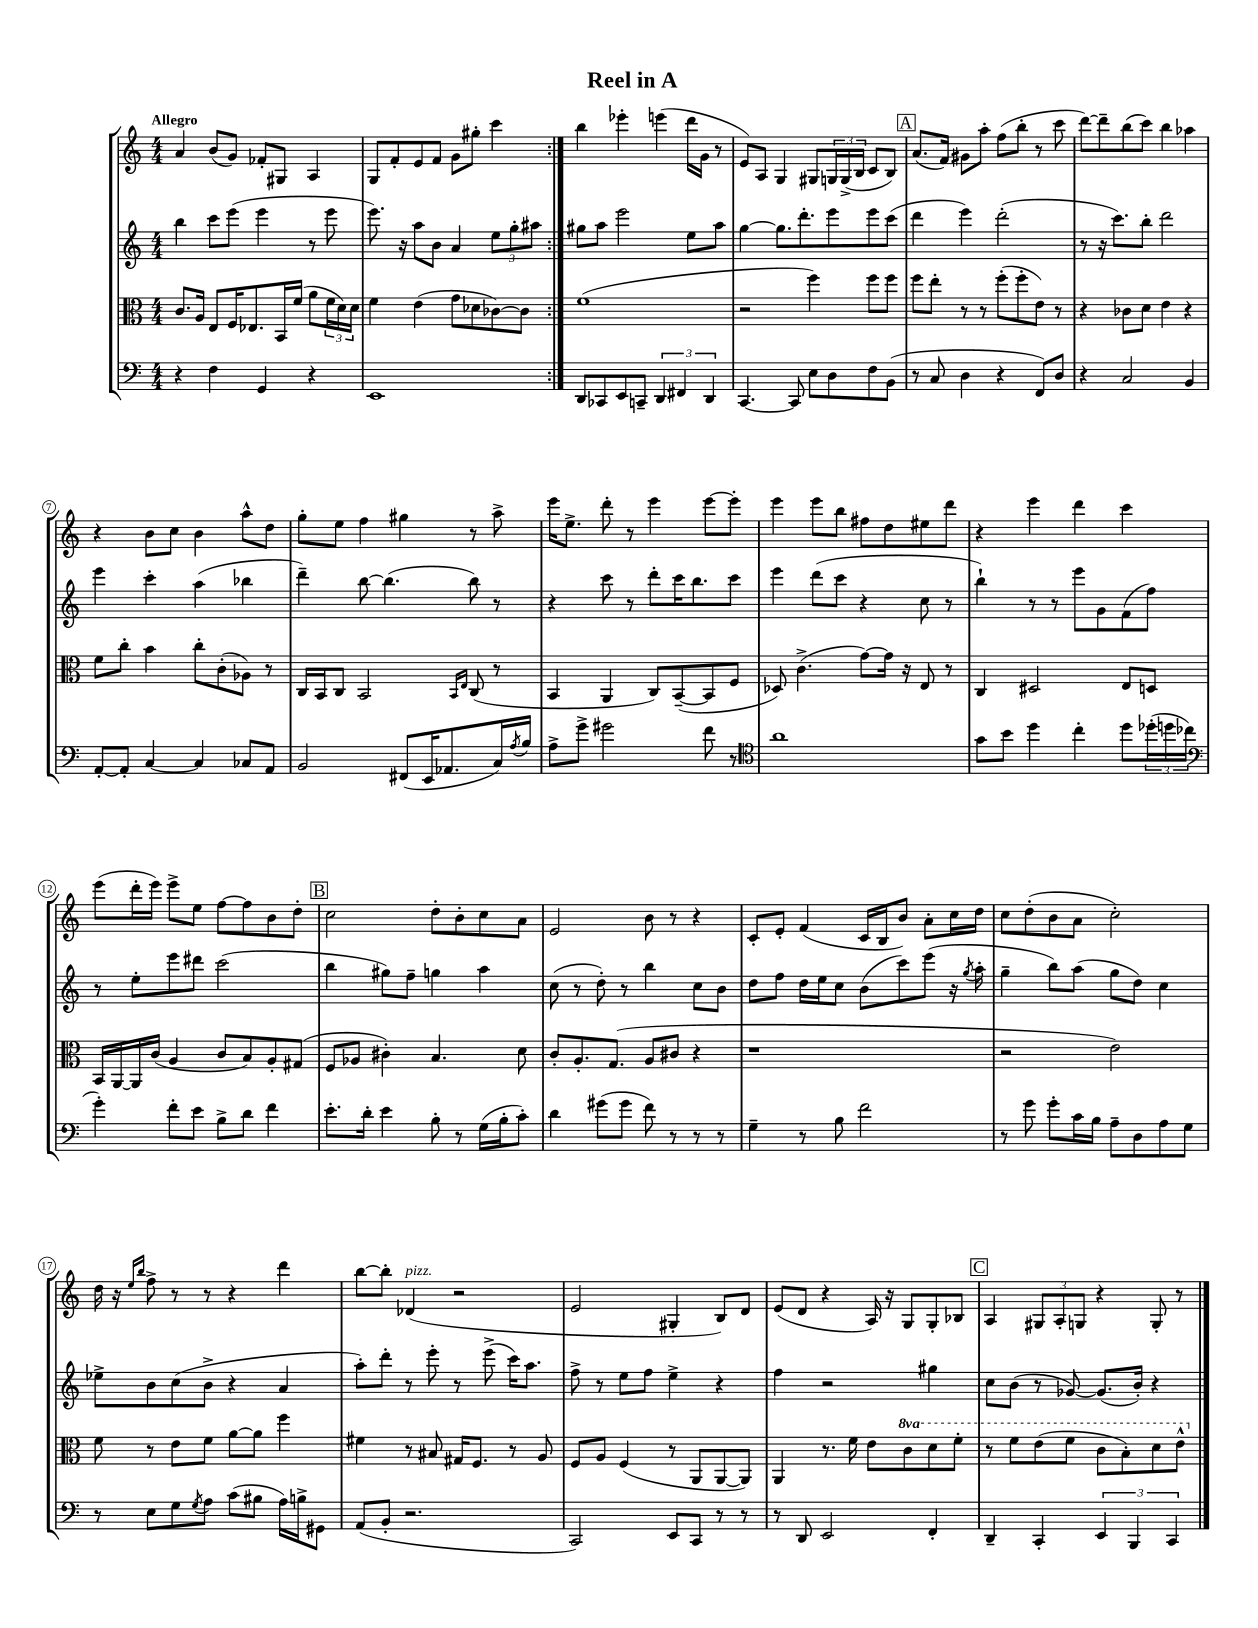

**kern	**kern	**kern	**kern
*staff4	*staff3	*staff2	*staff1
*clefF4	*clefC3	*clefG2	*clefG2
*k[]	*k[]	*k[]	*k[]
*M4/4	*M4/4	*M4/4	*M4/4
4r	8.c	4bb	4a
.	16A	.	.
4F	8E	8ccc	(8b
.	16F	(8eee	8g)
.	8.E-	.	.
4GG	.	4eee	8f-'
.	16BB	.	8G#
.	(16f	.	.
4r	8a	8r	4A
.	24f	8eee	.
.	24d)	.	.
.	24d	.	.
=	=	=	=
1EE	4f	8.eee)	8G
.	.	.	8f'
.	.	16r	.
.	(4e	8aa	8e
.	.	8b	8f
.	8g	4a	8g
.	8d-	.	8gg#'
.	[8c-)	12ee	4ccc
.	.	12gg'	.
.	8c-]	.	.
.	.	12aa#	.
=:|!	=:|!	=:|!	=:|!
8DD	(1f	8gg#	4bb
8CC-	.	8aa	.
8EE	.	2eee	4eee-'
8CC~	.	.	.
6DD	.	.	(4eee
6FF#	.	.	.
.	.	8ee	16ddd
.	.	.	16g
6DD	.	.	.
.	.	8aa	8r
=	=	=	=
[4.CC	2r	[4gg	8e)
.	.	.	8A
.	.	8.gg]	4G
8CC]	.	.	.
.	.	8.ddd'	.
8E	4ff)	.	8G#
8D	.	8eee	24G
.	.	.	(24G^
.	.	.	24B
8F	8ff	8eee	8c
(8BB	8ff	(8ccc	8B)
=	=	=	=
8r	8ff	4ddd	(8.a
8C	8ee'	.	.
.	.	.	16f)
4D	8r	4eee)	8g#
.	8r	.	8aa'
4r	(8ff'	(2ddd'	(8ff
.	8ff'	.	8bb'
8FF)	8e)	.	8r
8D	8r	.	8ccc
=	=	=	=
4r	4r	8r	[8ddd)
.	.	16r	8ddd~]
.	.	8.ccc)	.
2C	8c-	.	(8bb
.	8d	8bb'	8ccc)
.	4e	2ddd	4bb
4BB	4r	.	4aa-
=	=	=	=
[8AA'	8f	4eee	4r
8AA']	8cc'	.	.
[4C	4b	4ccc'	8b
.	.	.	8cc
4C]	8cc'	(4aa	4b
.	(8c'	.	.
8C-	8A-)	4bb-	8aa^^
8AA	8r	.	8dd
=	=	=	=
2BB	16C	4ddd~)	8gg'
.	16BB	.	.
.	8C	.	8ee
.	2BB	[8bb	4ff
.	.	(4.bb]	.
(8FF#	.	.	4gg#
16EE	.	.	.
8.AA-	.	.	.
.	16qqBB	.	.
.	16qqE	.	.
.	(8C	8bb)	8r
16C)	8r	8r	8aa^
8qA	.	.	.
16B	.	.	.
=	=	=	=
8A^	4BB	4r	16eee
.	.	.	8.ee^
8g^	.	.	.
2g#	4AA	8ccc	8ddd'
.	.	8r	8r
.	8C)	8ddd'	4eee
.	([8BB~	16ccc	.
.	.	8.bb	.
8f	8BB]	.	[8eee
8r	8F	8ccc	8eee']
=	=	=	=
*clefC4	*	*	*
1a	8D-)	4eee	4eee
.	(4.c^	.	.
.	.	(8ddd	8eee
.	.	8ccc	8bb
.	[8g)	4r	8ff#
.	16g]	.	8dd
.	16r	.	.
.	8E	8cc	8ee#
.	8r	8r	8ddd
=	=	=	=
8g	4C	4bb`)	4r
8b	.	.	.
4dd	2D#	8r	4eee
.	.	8r	.
4cc'	.	8eee	4ddd
.	.	8g	.
8dd	8E	(8f	4ccc
(24dd-'	8D	8ff)	.
24dd	.	.	.
24cc-	.	.	.
=	=	=	=
*clefF4	*	*	*
4g')	16BB	8r	(8eee
.	[16AA	.	.
.	16AA]	8ee'	16ddd'
.	(16c	.	16eee)
8f'	4A	8eee	8eee^
8e	.	8ddd#	8ee
8B^	8c	(2ccc	[8ff
8d	8B)	.	8ff]
4f	8A'	.	8b
.	(8G#	.	8dd'
=	=	=	=
8.e'	8F	4bb	2cc
.	8A-	.	.
16d'	.	.	.
4e	4c#')	8gg#)	.
.	.	8ff~	.
8B'	4.B	4gg	8dd'
8r	.	.	8b'
(16G	.	4aa	8cc
16B'	.	.	.
8c')	8d	.	8a
=	=	=	=
4d	8c'	(8cc	2e
.	8.A'	8r	.
(8g#	.	8dd')	.
.	(8.G	.	.
8g#	.	8r	.
8f)	8A	4bb	8b
8r	8c#	.	8r
8r	4r	8cc	4r
8r	.	8b	.
=	=	=	=
4G~	1r	8dd	8c'
.	.	8ff	8e'
8r	.	16dd	(4f
.	.	16ee	.
8B	.	8cc	.
2f	.	(8b	16c
.	.	.	16B
.	.	8ccc)	8b)
.	.	(8eee	8a'
.	.	16r	16cc
.	.	8qgg	.
.	.	16aa'	16dd
=	=	=	=
8r	2r	4gg~	8cc
8g	.	.	(8dd'
8g'	.	8bb)	8b
16c	.	(8aa	8a
16B	.	.	.
8A~	2e)	8gg	2cc')
8D	.	8dd)	.
8A	.	4cc	.
8G	.	.	.
=	=	=	=
8r	8f	8ee-^	16dd
.	.	.	16r
.	.	.	16qqee
.	.	.	16qqbb
8E	8r	8b	8ff^
8G	8e	(8cc	8r
8qG	.	.	.
8A	8f	8b^	8r
(8c	[8a	4r	4r
8B#	8a]	.	.
16A)	4ff	4a	4ddd
16B^	.	.	.
8GG#	.	.	.
=	=	=	=
(8AA	4f#	8aa')	[8bb
8BB'	.	8ddd'	8bb']
2.r	8r	8r	(4d-
.	8B#	8eee'	.
.	16G#	8r	2r
.	8.F	.	.
.	.	(8eee^	.
.	8r	16ccc)	.
.	.	8.aa	.
.	8A	.	.
=	=	=	=
2CC)	8F	8ff^	2e
.	8A	8r	.
.	(4F	8ee	.
.	.	8ff	.
8EE	8r	4ee^	4G#'
8CC	8AA	.	.
8r	[8AA	4r	8B)
8r	8AA])	.	8d
=	=	=	=
8r	4AA	4ff	(8e
8DD	.	.	8d
2EE	8.r	2r	4r
.	16f	.	.
.	8e	.	16A)
.	.	.	16r
.	8cc	.	8G
4FF'	8dd	4gg#	8G'
.	8ff'	.	8B-
=	=	=	=
4DD~	8r	8cc	4A
.	8ff	(8b	.
4CC'	(8ee	8r	12G#
.	.	.	12A'
.	8ff	[8g-)	.
.	.	.	12G
6EE	8cc	(8.g-]	4r
.	8b')	.	.
6BBB	.	.	.
.	.	16b')	.
.	8dd	4r	8G'
6CC	.	.	.
.	8ee^^	.	8r
==	==	==	==
*-	*-	*-	*-
